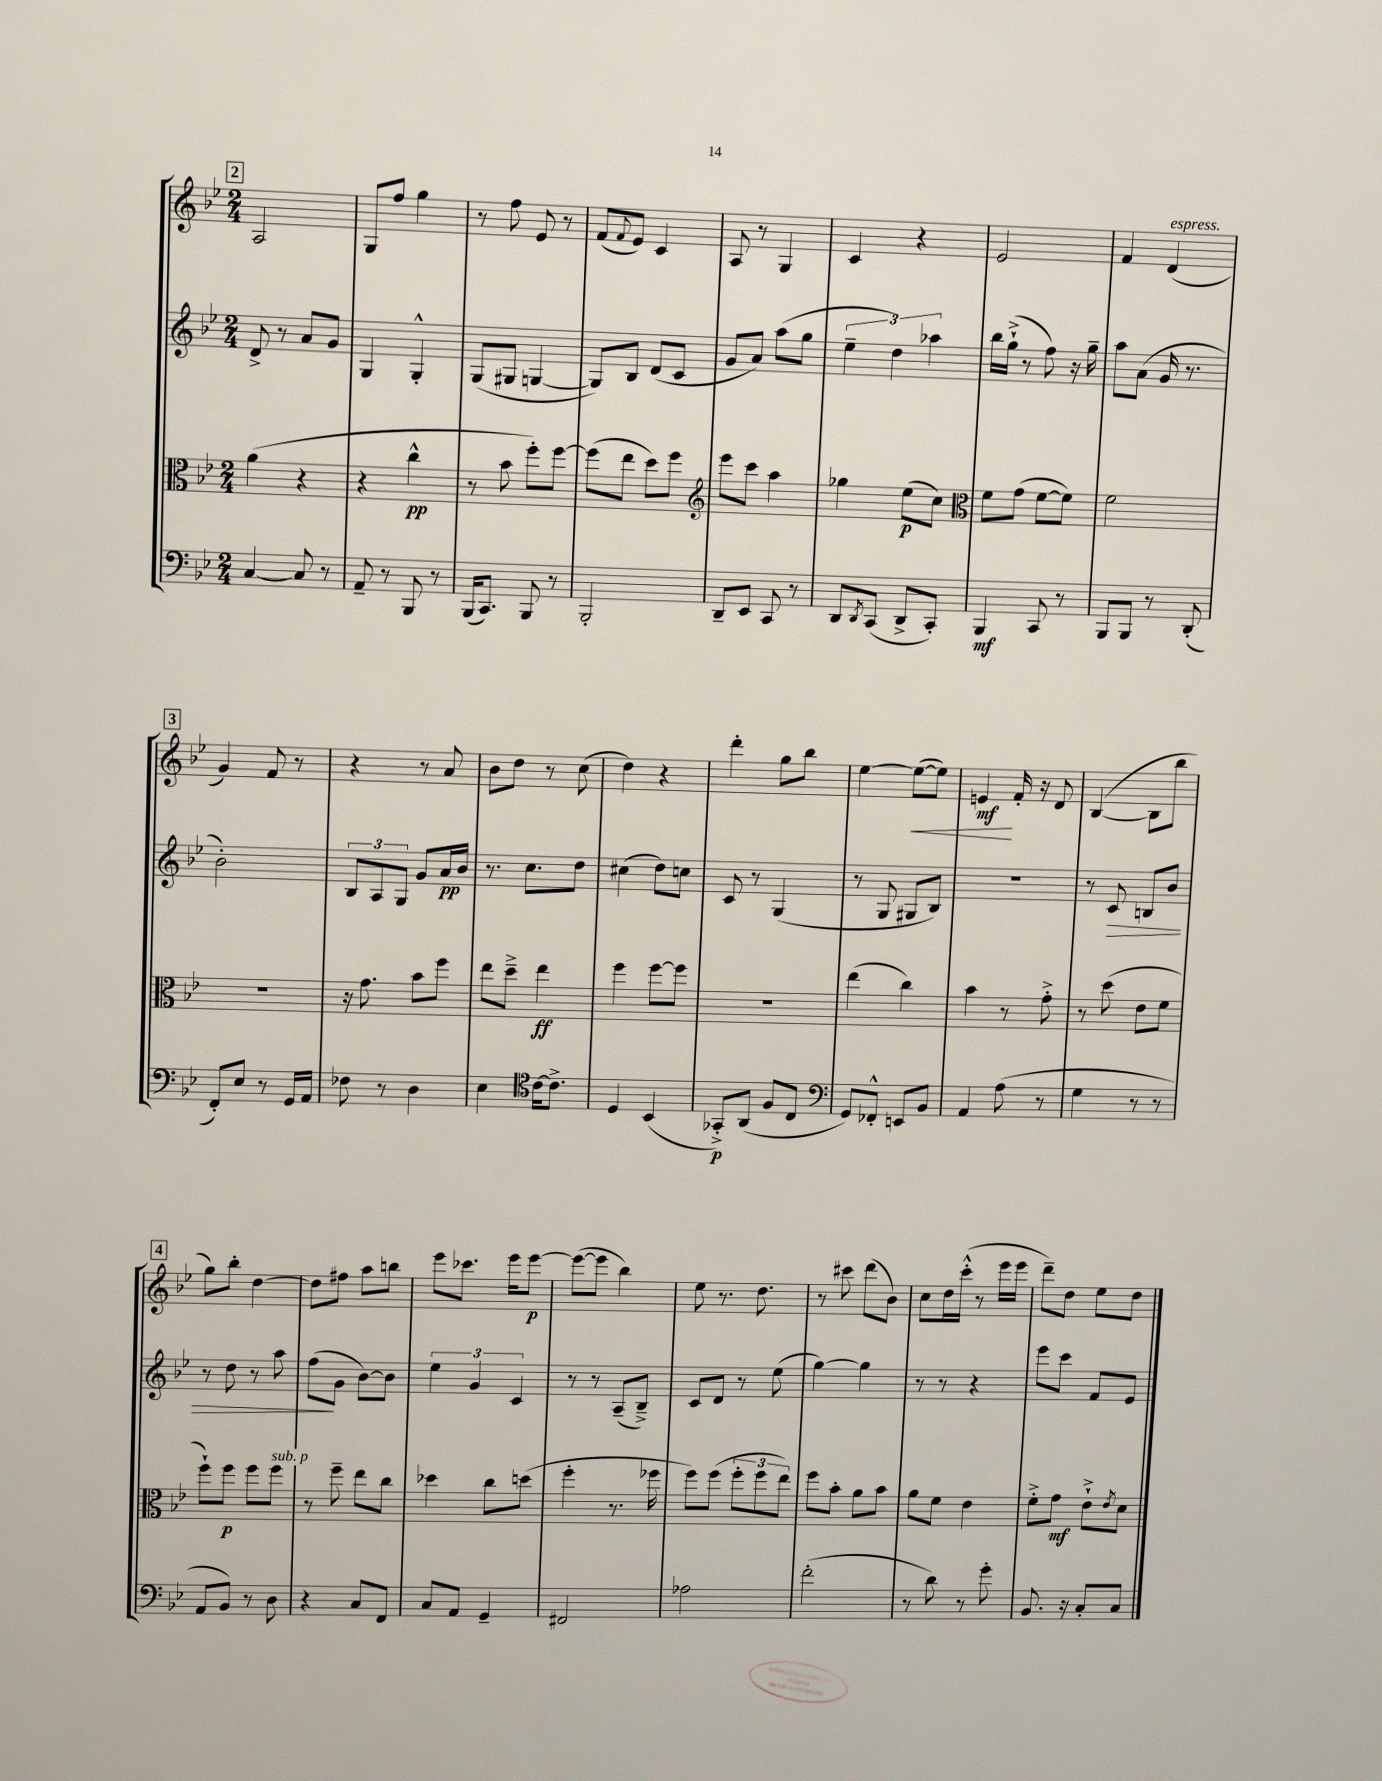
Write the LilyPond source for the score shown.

<<
\new StaffGroup <<
\new Staff = "s0" {
    \clef treble \key bes \major \numericTimeSignature \time 2/4
    \mark \markup { \box "2" } a2 |
    g8 f''8 g''4 |
    r8 f''8 ees'8 r8 |
    f'8( \appoggiatura { f'8 } ees'8) c'4 |
    a8 r8 g4 |
    c'4 r4 |
    ees'2 |
    f'4 d'4^\markup { \italic "espress." }( |
    \mark \markup { \box "3" } g'4) f'8 r8 |
    r4 r8 a'8 |
    bes'8 d''8 r8 c''8( |
    d''4) r4 |
    d'''4-. g''8 bes''8 |
    ees''4~ ees''8~\<( ees''8) |
    e'4\mf\! f'16-. r16 d'8 |
    bes4~( bes8 bes''8 |
    \mark \markup { \box "4" } g''8) bes''8-. d''4~ |
    d''8 fis''8 a''8 b''8 |
    ees'''8 ces'''8. ees'''16 ees'''8~\p |
    ees'''8~( ees'''8 bes''4) |
    ees''8 r8. d''8. |
    r8 cis'''8 d'''8( bes'8) |
    c''8 d''16 c'''16-.-^( r8 ees'''16 ees'''16 |
    d'''8--) d''8 ees''8 d''8 \bar "|." |
}
\new Staff = "s1" {
    \clef treble \key bes \major \numericTimeSignature \time 2/4
    \mark \markup { \box "2" } d'8-> r8 a'8 g'8 |
    g4 g4-.-^ |
    g8( gis8 g4~ |
    g8) bes8 d'8( c'8 |
    g'8 a'8) a''8( g''8 |
    \tuplet 3/2 { ees''4-- d''4) aes''4 } |
    bes''16 g''16-!->( r8 f''8) r16 g''16-- |
    a''8 a'8( g'16 r8. |
    \mark \markup { \box "3" } bes'2-.) |
    \tuplet 3/2 { bes8 a8 g8 } g'8 a'16\pp bes'16 |
    r8. c''8. d''8 |
    cis''4( d''8) c''8 |
    c'8 r8 g4( |
    r8 g8 gis8 bes8) |
    r2 |
    r8 c'8\> b8 bes'8 |
    \mark \markup { \box "4" } r8 d''8 r8 a''8 |
    f''8\!( g'8 bes'8~) bes'8 |
    \tuplet 3/2 { ees''4 g'4 c'4 } |
    r8 r8 a8--( bes8--->) |
    c'8 d'8 r8 ees''8( |
    g''4~) g''4 |
    r8 r8 r4 |
    ees'''8 c'''8 f'8 ees'8 \bar "|." |
}
\new Staff = "s2" {
    \clef alto \key bes \major \numericTimeSignature \time 2/4
    \mark \markup { \box "2" } a'4( r4 |
    r4 c''4-^\pp |
    r8 bes'8 f''8-.) f''8~ |
    f''8( ees''8 d''8) f''8 |
    \clef treble ees'''8 c'''8 a''4 |
    ges''4 ees''8\p( c''8) |
    \clef alto f'8 g'8( f'8~ f'8) |
    f'2 |
    \mark \markup { \box "3" } r2 |
    r16 g'8. bes'8 f''8 |
    ees''8 d''8---> ees''4\ff |
    f''4 f''8~ f''8 |
    R2 |
    ees''4( c''4) |
    bes'4 r8 g'8-.-> |
    r8 d''8( ees'8 f'8 |
    \mark \markup { \box "4" } f''8-!) f''8\p f''8 f''8^\markup { \italic "sub. p" } |
    r8 f''8-- ees''8 c''8 |
    des''4 c''8 d''8( |
    f''4-. r8. fes''16 |
    f''8) f''8( \tuplet 3/2 { f''8-. f''8 ees''8) } |
    f''8 bes'8-. a'8 bes'8 |
    a'8 f'8 ees'4 |
    f'8-.-> g'8\mf ees'8-!-> \acciaccatura { ees'8 } d'8 \bar "|." |
}
\new Staff = "s3" {
    \clef bass \key bes \major \numericTimeSignature \time 2/4
    \mark \markup { \box "2" } c4~ c8 r8 |
    a,8-- r8 bes,,8 r8 |
    bes,,16( c,8.) bes,,8 r8 |
    bes,,2-. |
    d,8-- ees,8 c,8 r8 |
    d,8 \acciaccatura { d,8 } c,8( d,8-> c,8-.) |
    bes,,4\mf c,8 r8 |
    bes,,8 bes,,8 r8 d,8-.( |
    \mark \markup { \box "3" } f,8-.) ees8 r8 g,16 a,16 |
    fes8 r8 d4 |
    ees4 \clef tenor c'16~ c'8.-> |
    d4 bes,4( |
    ges,8-.->\p) a,8( f8 c8 |
    \clef bass g,8) fes,8-.-^ e,8 bes,8 |
    a,4 a8( r8 |
    g4 r8 r8 |
    \mark \markup { \box "4" } a,8 bes,8) r8 d8 |
    r4 c8 f,8 |
    c8 a,8 g,4-- |
    fis,2 |
    aes2 |
    f'2-.( |
    r8 d'8) r8 g'8-. |
    bes,8. r16 c8-. c8 \bar "|." |
}
>>
>>
